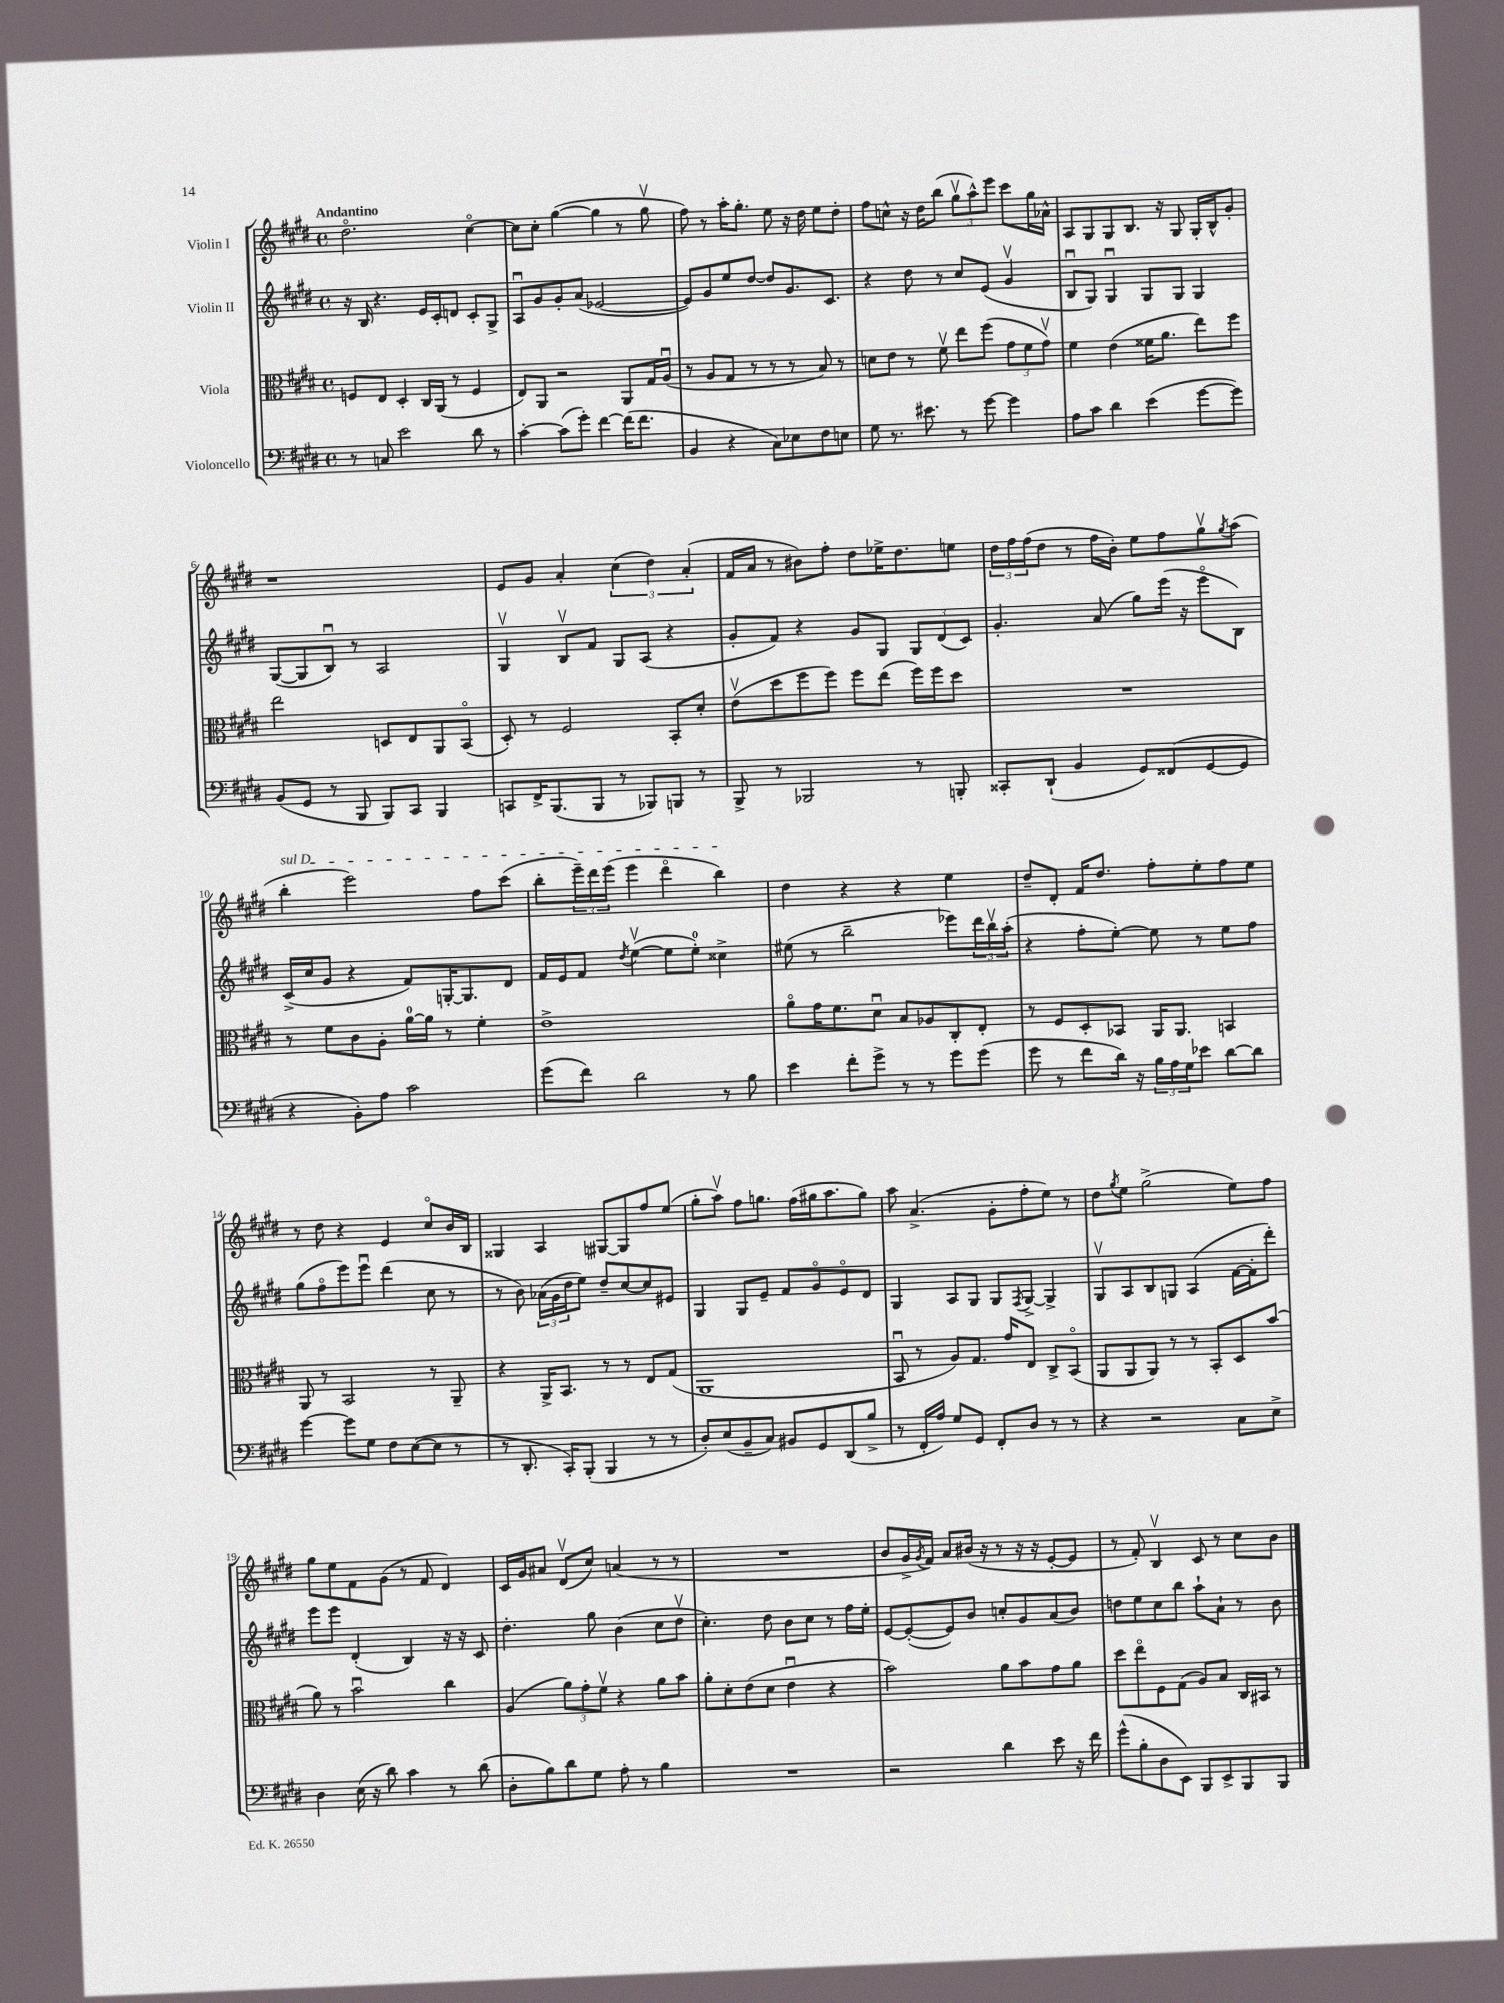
<<
\new StaffGroup <<
\new Staff = "s0" \with { instrumentName = "Violin I" } {
    \clef treble \key e \major \defaultTimeSignature \time 4/4 \tempo "Andantino"
    dis''2.\flageolet cis''4~\flageolet |
    cis''8 cis''8-. gis''4~( gis''4 r8 gis''8\upbow |
    fis''8) r8 a''16-. gis''8.-. e''8 r16 dis''16 e''8 dis''8-. |
    fis''8 c''8-^ r16 dis''16 b''8( \tuplet 3/2 { gis''8\upbow a''8-^) e'''8 } cis'''8 gis''16 aes'16-^ |
    a8 gis8 gis8 b8. r16 gis8 gis16-. b16-^ gis'8-. |
    r1 |
    e'8 gis'8 a'4-. \tuplet 3/2 { cis''4( dis''4) a'4-.( } |
    fis'16 a'16 r8 bis'8) fis''8-. dis''8 ees''16-> dis''8. e''8 |
    \tuplet 3/2 { dis''16 fis''16 fis''16( } dis''8 r8 fis''16 b'16-.) e''8 fis''8 gis''8\upbow \acciaccatura { gis''8 } a''8( |
    \once \override TextSpanner.bound-details.left.text = \markup { \italic "sul D" } b''4-.\startTextSpan e'''2) fis''8 cis'''8( |
    b''8-. \tuplet 3/2 { e'''16--) dis'''16 e'''16( } e'''4 dis'''4\flageolet b''4\stopTextSpan) |
    dis''4 r4 r4 e''4 |
    dis''8-- dis'8-. fis'16 dis''8. fis''8-. e''8-. fis''8 e''8 |
    r8 dis''8 r4 e'4 cis''8\flageolet b'16 b16 |
    gisis4 a4 gis8~ gis8 fis''8 e''8( |
    gis''8-. a''8\upbow) fis''8 g''8. fis''16( gis''16 a''8. gis''8) |
    a''8 a'4.->( gis'8-. fis''8-. e''8) r8 |
    dis''8 \acciaccatura { gis''8 } e''8 gis''2->( e''8) fis''8 |
    gis''8 e''8 fis'8 gis'8( r8 fis'8 dis'4) |
    cis'16 gis'16 ais'8 dis'8\upbow( cis''8) a'4( r8 r8 |
    R1 |
    b'8 gis'16-> \acciaccatura { gis'8 } fis'16) a'8 bis'16( r16 r8 r16 r16 e'8~-. e'8 |
    r8 fis'8-.) b4\upbow cis'8 r8 cis''8 b'8 \bar "|." |
}
\new Staff = "s1" \with { instrumentName = "Violin II" } {
    \clef treble \key e \major \defaultTimeSignature \time 4/4
    r16 b16 r4. e'16 cis'16-. d'8 cis'8-. gis8-> |
    a8\downbow gis'8 gis'8-. a'8( ees'2~ |
    ees'8) gis'8 e''8 dis''8~ dis''8 gis'8. cis'8. |
    r4 dis''8 r8 cis''8 e'8( gis'4\upbow |
    b8\downbow gis8) gis4\downbow gis8 gis8 gis4 |
    gis8~( gis8 b8\downbow) r8 a2 |
    gis4\upbow b8\upbow fis'8 gis8 a8( r4 |
    gis'8-. fis'8) r4 gis'8 gis8 \tuplet 3/2 { gis8 dis'8( cis'8) } |
    gis'4.-. a'8( gis''8) e'''16( r16 e'''8\flageolet b8) |
    cis'16->( cis''16 gis'8 r4 fis'8) g16~-. g8. dis'8 |
    fis'16 e'16 fis'8 \acciaccatura { dis''8 } e''4~\upbow( e''8 e''8-0-.) cisis''4-> |
    eis''8( r8 b''2-- ees'''8) \tuplet 3/2 { dis'''16 b''16\upbow a''16-.( } |
    r4 fis''8-. e''8~-.) e''8 r8 e''8 fis''8 |
    gis''8( fis''8\flageolet e'''8) e'''8\downbow dis'''4( cis''8 r8 |
    r8 b'8) \tuplet 3/2 { aes'16( gis'16 dis''16 } e''8) dis''8-- cis''8~ cis''8 eis'8 |
    gis4 gis8 e'8-- fis'8 gis'8\flageolet e'8\flageolet dis'8 |
    gis4 a8 gis8 gis8 \acciaccatura { fis8 } gis8~-> gis4-> |
    gis8\upbow a8 b8 g8 a4( fis'16~ fis'16-. dis'''8-.) |
    e'''8 e'''8 dis'4-.( b4) r16 r16 cis'8 |
    dis''4.-. gis''8 b'4( cis''8 dis''8\upbow |
    cis''4.-.) dis''8 b'8 cis''8 r8 fis''16 e''16-. |
    e'8~ e'8~-.( e'8) b'8 c''8-. gis'8 a'8( b'8) |
    d''8 e''8 cis''8 b''8 a''8-! a'8-! r8 b'8 \bar "|." |
}
\new Staff = "s2" \with { instrumentName = "Viola" } {
    \clef alto \key e \major \defaultTimeSignature \time 4/4
    f8 e8 dis4-. cis16 a,16( r8 f4 |
    e8) a,8 r2 a,8 gis16 a16\downbow( |
    r8 a8 gis8 r8 r8 r8 b8) r8 |
    d'8 e'8 r8 fis'8\upbow e''8 fis''8( \tuplet 3/2 { gis'8 fis'8 gis'8\upbow) } |
    fis'4 e'4( fisis'16 a'8. e''8) fis''8 |
    e''2 d8 e8 a,8 b,8\flageolet( |
    dis8-.) r8 fis2 b,8-. dis'8-. |
    e'8\upbow( dis''8 fis''8 fis''8) fis''8 e''8( fis''16) fis''16 dis''8 |
    R1 |
    r8 fis'8 cis'8 a8-. a'16-0~ a'16 r8 fis'4-. |
    e'1-> |
    a'8\flageolet gis'16 fis'8. dis'8\downbow b8 aes8 cis8-. e8-. |
    r8 fis8 dis8-. bes,8 a,16 a,8. b,4 |
    a,8 r8 b,2 r8 a,8-- |
    r4 a,16-> b,8. r8 r8 e8 gis8( |
    a,1 |
    b,8\downbow r8 a8) gis8. gis'16 e8 cis8-> b,8\flageolet( |
    a,8 a,8 a,8) r8 r8 b,8-. dis8 b'8( |
    a'8) r8 b'2\downbow cis''4 |
    a4( \tuplet 3/2 { a'8) gis'8-. fis'8\upbow } r4 a'8 b'8 |
    a'8-. dis'8-. e'8( dis'8 e'4\downbow r4 |
    b'2) a'8 b'8 gis'8 a'8 |
    dis''8 e''8\flageolet fis8 gis8( a8) b8 cis16 bis,16 r8 \bar "|." |
}
\new Staff = "s3" \with { instrumentName = "Violoncello" } {
    \clef bass \key e \major \defaultTimeSignature \time 4/4
    r8 c8 e'2 dis'8 r8 |
    cis'4~-. cis'8( gis'8-.) fis'4~ fis'16( fis'8. |
    b,4 r4 cis8) ees8 fis8 e8 |
    gis8 r8. eis'8. r8 gis'8~ gis'4 |
    a8 cis'8 dis'4 e'4( gis'8~ gis'8) |
    b,8( gis,8 r8 b,,8 b,,8) cis,8 b,,4 |
    c,8 fis,16-> b,,8.( b,,8 r8 bes,,8) b,,8 r8 |
    b,,8-> r8 bes,,2 r8 b,,8-. |
    cisis,8-. dis,8-!( b,4 gis,8) fisis,8( gis,8~ gis,8 |
    r4 b,8-.) a8 cis'2 |
    gis'8( fis'8) dis'2 r8 b8 |
    e'4 fis'8-. gis'8-> r8 r8 gis'8 gis'8( |
    gis'8 r8 fis'8 dis'16) r16 \tuplet 3/2 { b16 a16 gis16 } ees'8 dis'8~ dis'8 |
    gis'4~ gis'8 gis8 fis8 e8~( e8 r8 |
    r8 dis,8.-. cis,16-.) b,,8-.( b,,4 r8 r8 |
    dis8-.) e8( b,8-- cis8) bis,8 gis,8 dis,8( b8-> |
    r8 fis,16-. a16) gis8 gis,8 fis,8-. dis8 r8 r8 |
    r4 r2 cis8 e8-> |
    dis4 e16( r16 dis'8) cis'4 r8 dis'8( |
    dis8-. b8) dis'8 gis8 a8-. r8 b4 |
    R1 |
    r2 dis'4 e'8 r16 fis'16 |
    gis'8-^( b8-. dis8 e,8) b,,8 e,8-> b,,8 b,,8 \bar "|." |
}
>>
>>
